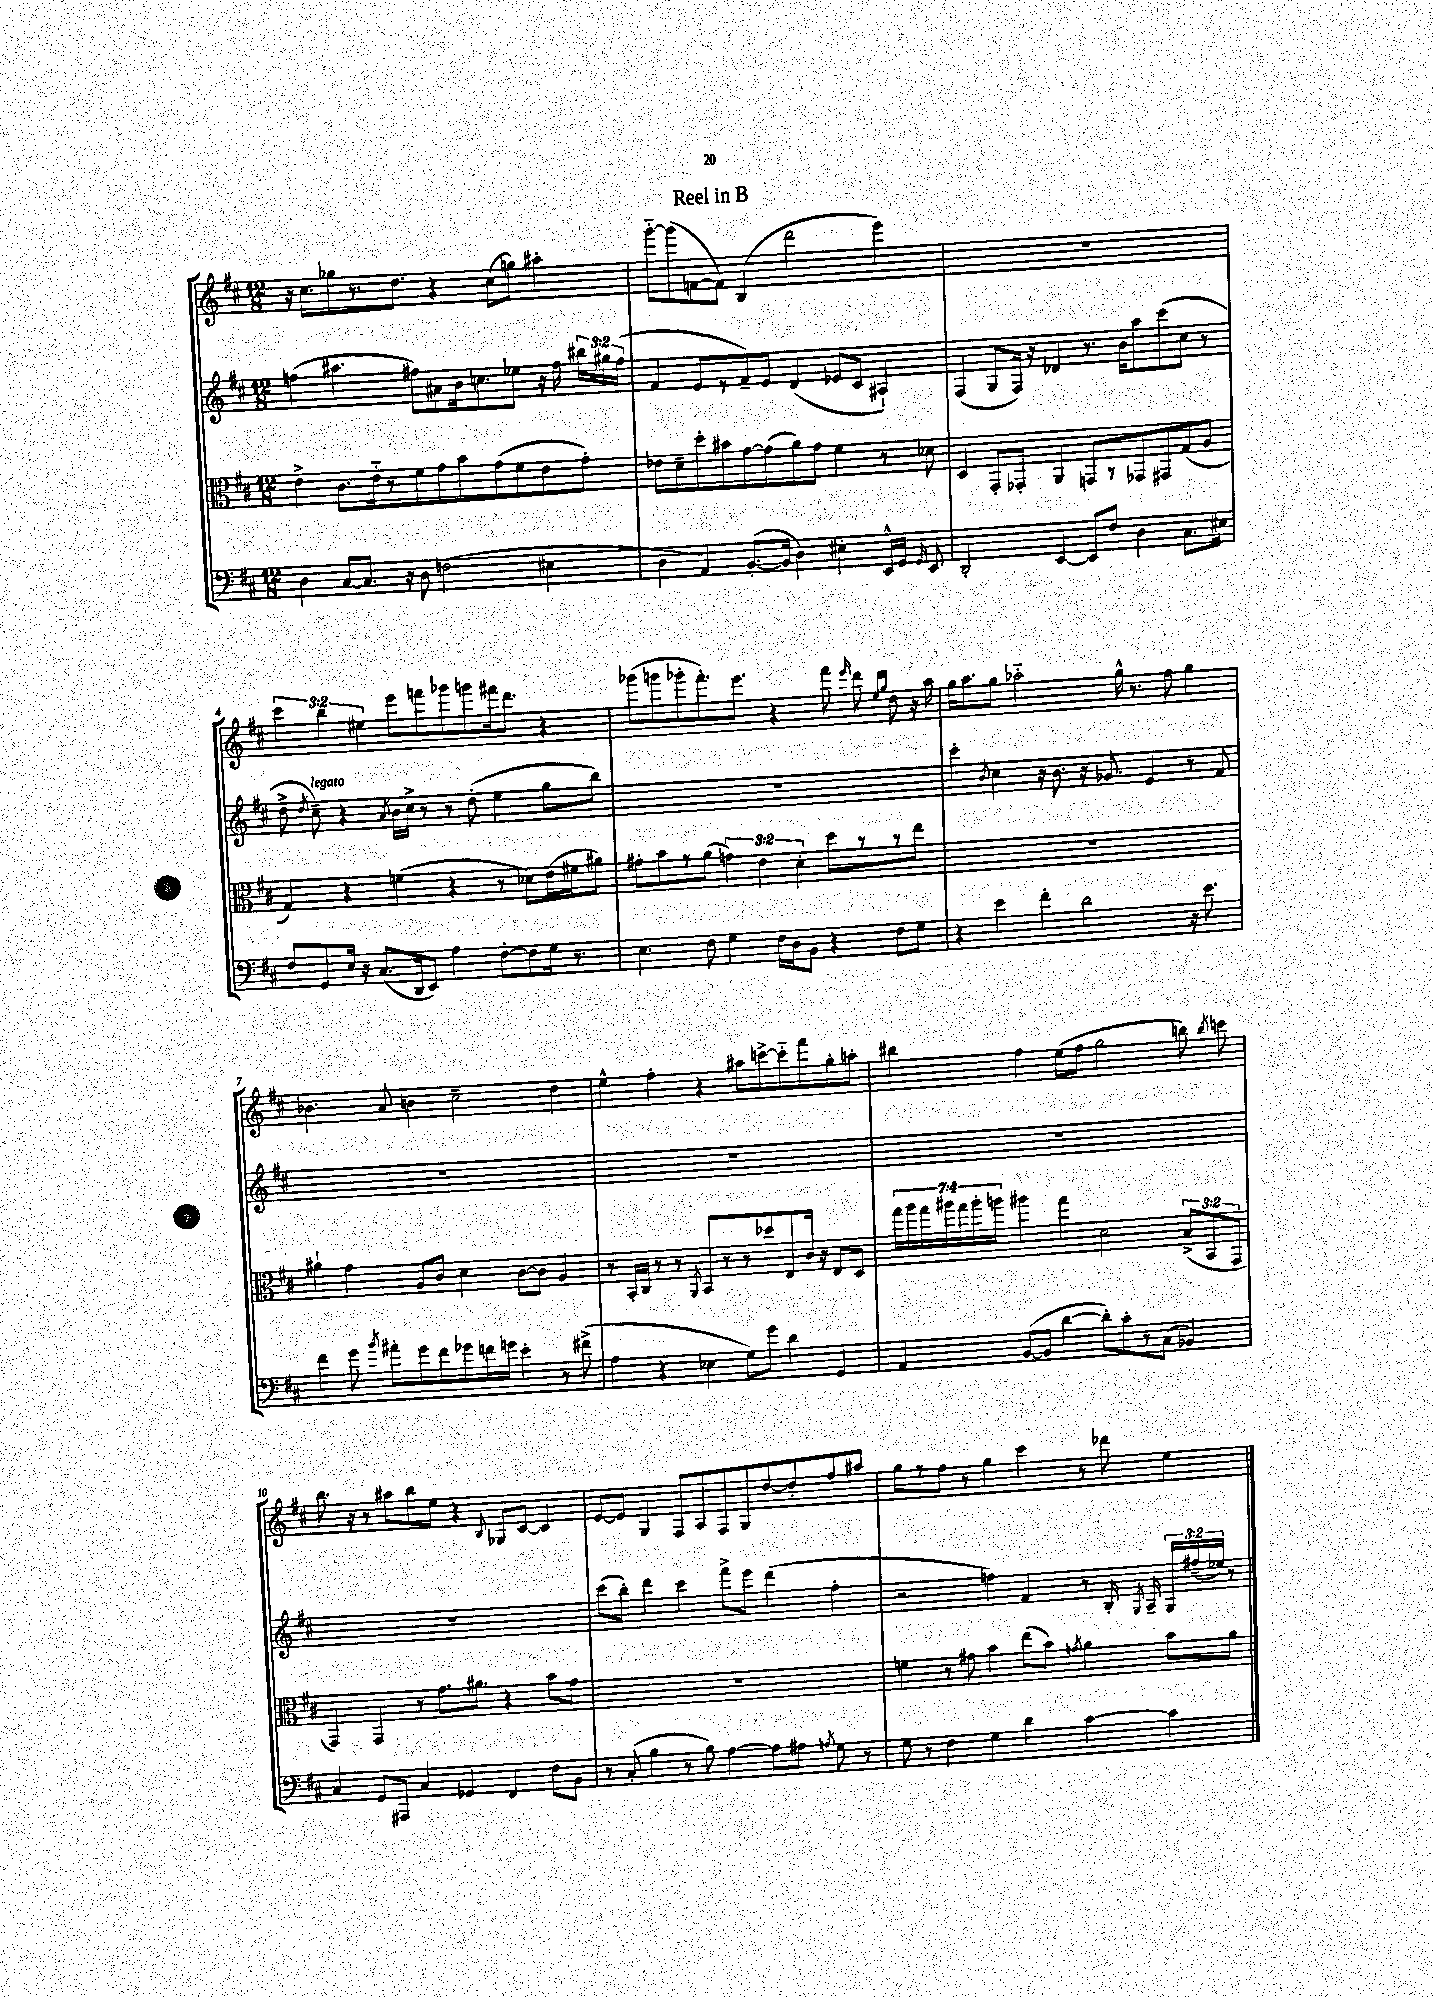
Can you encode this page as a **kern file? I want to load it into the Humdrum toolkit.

**kern	**kern	**kern	**kern
*staff4	*staff3	*staff2	*staff1
*clefF4	*clefC3	*clefG2	*clefG2
*k[f#c#]	*k[f#c#]	*k[f#c#]	*k[f#c#]
*M12/8	*M12/8	*M12/8	*M12/8
4D	4e^	(4ff	16r
.	.	.	8.cc#
[8C#	8.c#	4.aa#	8gg-
8.C#]	.	.	8.r
.	16e'~	.	.
.	8r	.	.
16r	.	.	8.dd
8D	8f#	8ff#)	.
(2F	8g	8a#	4r
.	8b	16b	.
.	.	8.cc	.
.	(8g	.	(8cc#
.	8f#	8ee-	8gg)
4E#	8e	16r	4aa#'
.	.	16ff#	.
.	8g')	24bb#	.
.	.	24gg#	.
.	.	(24ff#	.
=	=	=	=
4D	8e-	4f#	[8ggg'~
.	8d~	.	(8ggg]
4AA)	8dd'	8e	[8f
.	8b#	8r	8f])
([8.BB'	[8g	8f#~)	(4B
.	(8g]	8e	.
16BB]	.	.	.
4D)	8a)	(4d	2ddd
.	8g	.	.
4E#'	4f#	8e-	.
.	.	8c#	.
16EE^^	8r	4A#`)	4eee)
16GG	.	.	.
16qqGG	.	.	.
8EE	8d-	.	.
=	=	=	=
2DD'	4D	(4F#	1.r
.	8GG'	8G	.
.	8GG-'	16F#)	.
.	.	16r	.
[4EE	4AA	4d-	.
8EE]	8GG	8.r	.
8F#	8r	.	.
.	.	16b	.
4D	8GG-	8aa	.
.	8GG#	(8ccc#	.
8.C#	(8G	8cc#	.
.	8A	8r	.
16E#	.	.	.
=	=	=	=
8F#	4G)	8dd^	6ccc#
.	.	8qdd	.
8GG	.	8cc#~)	.
.	.	.	6bb
16E	4r	4r	.
16r	.	.	.
.	.	.	6ee#
(8.C#	.	.	.
.	.	8qa	.
.	(4f	16b	8eee
16DD	.	16cc#^	.
8EE)	.	8r	8fff
4A	4r	8r	8ggg-
.	.	(8dd'	8ggg
[8F#'	8r	4ee	16fff#
.	.	.	8.ddd
8F#]	8d-)	.	.
16G	(16e	8gg	4r
8.r	16f#	.	.
.	8a#)	8bb)	.
=	=	=	=
4.E	8g#'	1.r	(8ggg-
.	8b	.	8ggg
.	8r	.	8ggg-'
8F#	(8a	.	8.fff#')
4G	6g)	.	.
.	.	.	8.eee
.	6e	.	.
16F#	.	.	4r
16D	.	.	.
.	6d'	.	.
8BB	.	.	.
4r	8dd	.	8fff#
.	.	.	16qqeee
.	8r	.	8ddd
.	.	.	16qqee
.	.	.	16qqgg
8F#	8r	.	8dd
8G	8ee	.	16r
.	.	.	16aa
=	=	=	=
4r	1.r	4ccc#'	16gg
.	.	.	8.aa
.	.	8qb	.
4e	.	4cc#	8gg
.	.	.	2aa-'~
4f#'	.	16r	.
.	.	8.b	.
2d	.	16r	.
.	.	8.g-	.
.	.	.	16gg^^
.	.	.	8.r
.	.	4e	.
.	.	.	8ff#
16r	.	8r	4gg
8.e	.	.	.
.	.	8f#	.
=	=	=	=
4f#	4a#`	1.r	4.b-
8g	4g	.	.
8qb	.	.	.
8a#'	.	.	8a
8g	8A	.	4b
8f#	8c#	.	.
8g-	4d	.	2cc#~
16f	.	.	.
16g	.	.	.
4e'	[8c#	.	.
.	8c#]	.	.
8r	4A	.	4dd
(8f#^	.	.	.
=	=	=	=
4A	8r	1.r	4ee^^
.	16BB'	.	.
.	16C#	.	.
4r	8r	.	4ff#'
.	8r	.	.
.	8qAA	.	.
4E-	8BB	.	4r
.	8r	.	.
8G)	8r	.	8aa#
8g	8dd-	.	[8ccc^
4d	8E	.	8ccc'~]
.	16c#	.	8fff#
.	16r	.	.
4GG	8E	.	8gg'
.	8D	.	8aa'
=	=	=	=
4AA	28gg	1.r	4bb#
.	28aa	.	.
.	28gg	.	.
.	28aa#	.	.
.	28gg	.	.
.	28aa#'	.	.
.	28aa	.	.
([8BB	4aa#	.	4ff#
8BB]	.	.	.
[4d	4gg	.	(8ee
.	.	.	8ff#
8d'])	2d	.	2gg
8c#'	.	.	.
8r	.	.	.
(8C#	.	.	.
4BB-)	(12B^	.	8bb)
.	12BB	.	.
.	.	.	8qbb
.	.	.	8ccc
.	12GG	.	.
=	=	=	=
4C#	4GG)	1.r	8.bb
.	.	.	16r
8GG	4GG	.	8r
8AAA#	.	.	8aa#
4C#	8r	.	8bb
.	8.g	.	8ee
4GG-	.	.	4r
.	8.a#	.	.
.	.	.	8qqB
4FF#	4r	.	8G-
.	.	.	[8c#
8F#	8b	.	4c#]
8BB	8g	.	.
=	=	=	=
8r	1.r	(8ccc#	[8e
(8C#'	.	8bb')	8e]
4B	.	4ddd	4G
8r	.	4ccc#	8F#
8B)	.	.	8A
[4A	.	8fff#^	8F#
.	.	8eee	8G
8A]	.	(4ddd	[8dd
8A#	.	.	8dd']
8qA	.	.	.
8G	.	4ff#'	8ff#
8r	.	.	8aa#
=	=	=	=
8G	4f	2r	8gg
8r	.	.	8r
4F#	8r	.	8ff#
.	8g#	.	8r
4G	4b	4ff)	4gg
4d	(8ee	4f#	4ccc#
.	8b)	.	.
.	8qg	.	.
[4c#	4a	8r	8r
.	.	16B'	8ddd-
.	.	8qG	.
.	.	16A~	.
4c#]	8b	24G	4ee
.	.	(24ff#~	.
.	.	24ee-)	.
.	8a	8r	.
==	==	==	==
*-	*-	*-	*-
